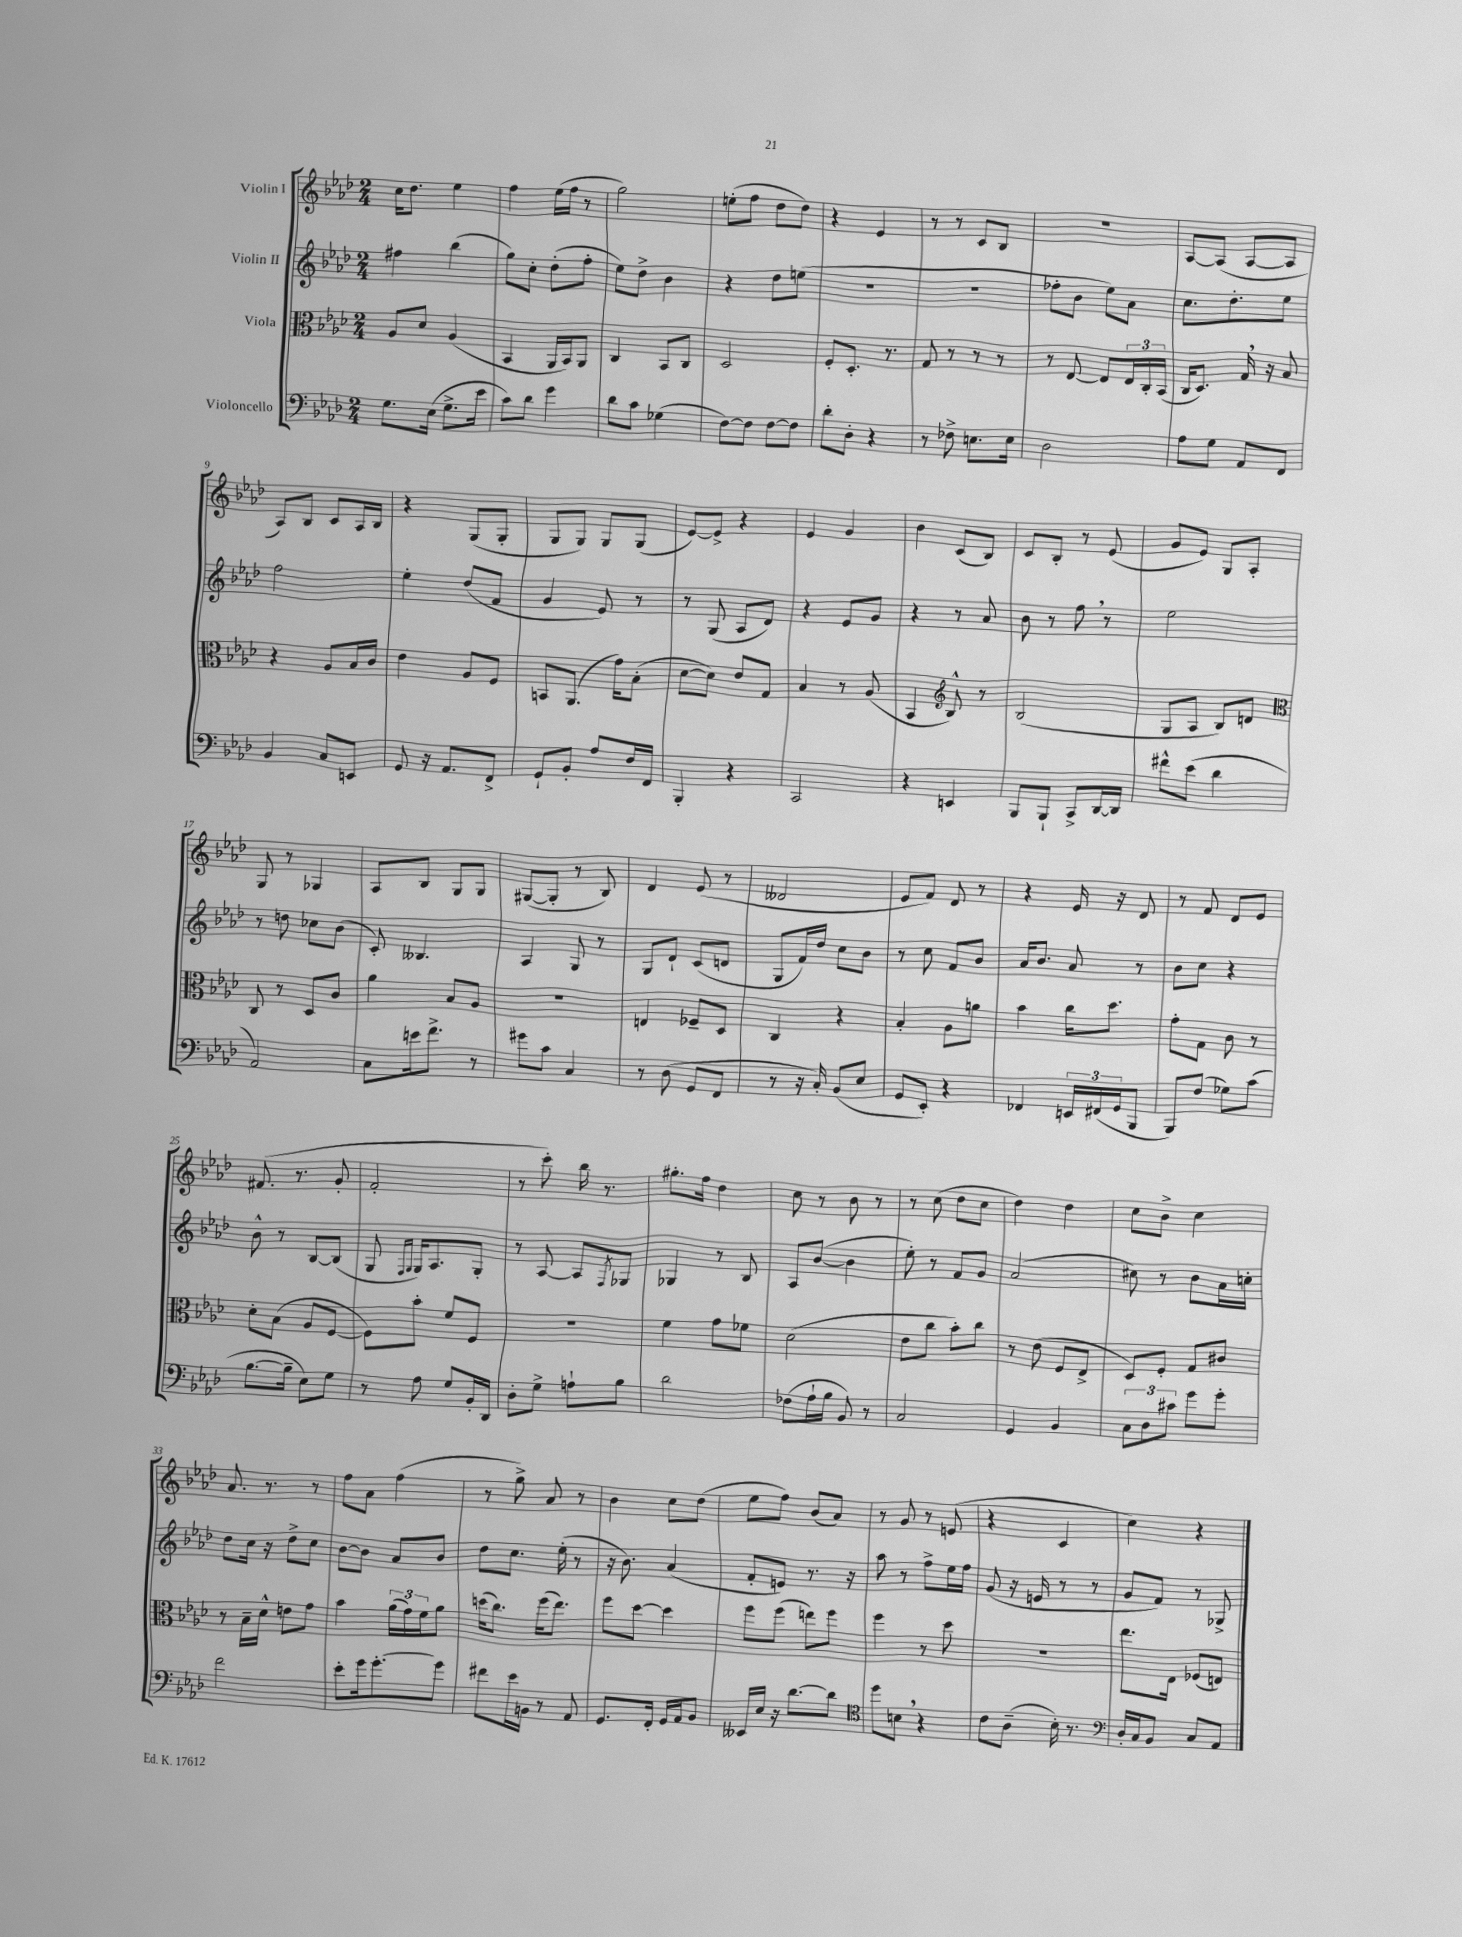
<<
\new StaffGroup <<
\new Staff = "s0" \with { instrumentName = "Violin I" } {
    \clef treble \key aes \major \numericTimeSignature \time 2/4
    c''16 des''8. ees''4 |
    f''4 ees''16( f''16 r8 |
    g''2) |
    e''8-.( f''8 des''8 des''8) |
    r4 ees'4 |
    r8 r8 c'8 bes8 |
    R2 |
    aes8~ aes8( aes8~ aes8 |
    aes8) bes8 c'8 aes16 bes16 |
    r4 g8( g8-. |
    g8 g8) g8 g8( |
    ees'8~) ees'8-> r4 |
    ees'4 g'4 |
    bes'4 c'8( bes8) |
    c'8 bes8-. r8 ees'8( |
    g'8 ees'8) g8 aes8-. |
    g8 r8 ges4 |
    aes8 bes8 g8 g8 |
    gis8~( gis8-. r8 bes8) |
    des'4 ees'8( r8 |
    deses'2 |
    ees'8 f'8) des'8 r8 |
    r4 ees'16 r16 des'8 |
    r8 f'8 des'8 ees'8 |
    fis'8.( r8. g'8-. |
    f'2-. |
    r8 c'''8-.) bes''16 r8. |
    gis''8.-. f''16 des''4 |
    c''8 r8 bes'8 r8 |
    r8 c''8( des''8 c''8 |
    des''4) des''4 |
    c''8 bes'8-> c''4 |
    aes'8. r8. r8 |
    f''8 aes'8 f''4( |
    r8 g''8->) aes'8 r8 |
    bes'4 c''8 des''8( |
    ees''8 f''8) bes'8( aes'8) |
    r8 g'8 r8 e'8( |
    r4 c'4 |
    c''4) r4 \bar "|." |
}
\new Staff = "s1" \with { instrumentName = "Violin II" } {
    \clef treble \key aes \major \numericTimeSignature \time 2/4
    fis''4 bes''4( |
    g''8) c''8-. des''8-.( f''8-. |
    ees''8) des''8-> bes'4 |
    r4 des''8 e''8( |
    R2 |
    r2 |
    fes''8-. bes'8 ees''8) aes'8 |
    c''8. des''8.-. ees''8 |
    f''2 |
    ees''4-. des''8( f'8 |
    g'4 ees'8) r8 |
    r8 g8( aes8 des'8) |
    r4 ees'8 g'8 |
    r4 r8 aes'8 |
    bes'8 r8 f''8 \breathe r8 |
    ees''2 |
    r8 d''8 ces''8 bes'8( |
    c'8-.) beses4. |
    aes4 g8 r8 |
    g8 des'8-! c'8( d'8 |
    g8 f'16) des''16 c''8 bes'8 |
    r8 c''8 f'8 bes'8 |
    aes'16 bes'8. aes'8 r8 |
    bes'8 c''8 r4 |
    bes'8-^ r8 bes8~ bes8( |
    g8 \grace { f16 g16 } g16) aes8. g8-. |
    r8 aes8~ aes8 \acciaccatura { f8 } ges8 |
    ges4 r8 bes8 |
    aes8 bes'8~( bes'4 |
    ees''8-.) r8 f'8 g'8 |
    aes'2( |
    cis''8) r8 bes'8 aes'16 c''16-. |
    des''8 c''16 r16 des''8-> c''8 |
    bes'8~ bes'8 aes'8 bes'8 |
    des''8 c''8. ees''16-.( r8 |
    r16 bes'8.) aes'4( |
    f'8-. e'8) r8. r16 |
    aes''8 r8 f''8-> ees''16 f''16 |
    g'8( r16 e'16 r8 r8 |
    g'8 f'8) r8 ges8-> \bar "|." |
}
\new Staff = "s2" \with { instrumentName = "Viola" } {
    \clef alto \key aes \major \numericTimeSignature \time 2/4
    aes8 des'8 aes4( |
    bes,4 aes,16 bes,16) aes,8 |
    c4 bes,8 c8 |
    des2 |
    f8-. des8.-. r8. |
    g8 r8 r8 r8 |
    r8 ees8~ ees8 \tuplet 3/2 { ees16 c16-. bes,16( } |
    c16 des8.) g16 \breathe r16 bes8 |
    r4 aes8 bes16 c'16 |
    ees'4 aes8 f8 |
    b,8 aes,8.( g'16) bes8-.( |
    des'8~ des'8) ees'8 g8 |
    bes4 r8 aes8( |
    bes,4 \clef treble bes8-^) r8 |
    bes2( |
    g8 aes8 bes8) d'8 |
    \clef alto c8 r8 des8 c'8 |
    aes'4 bes8 aes8 |
    r2 |
    e4 fes8-- des8 |
    c4 r4 |
    bes4-. aes8 a'8 |
    bes'4 c''16 des''8. |
    g'8-. g8 c'8 r8 |
    des'8-. bes8( aes8 f8~ |
    f8) bes'8-. f'8 f8 |
    R2 |
    f'4 g'8 fes'8 |
    des'2( |
    ees'8 c''8 bes'8-.) c''8 |
    r8 ees'8( f8 ees8-> |
    des8) f8-. g8 cis'8 |
    r8 bes16-- des'16-^ e'8 g'8 |
    bes'4 \tuplet 3/2 { aes'16( g'16) f'16 } aes'8 |
    d''16( c''8.) f''16( ees''8.) |
    f''8 des''8~ des''4 |
    f''8 f''8( e''8) f''8 |
    f''4 r8 des''8 |
    R2 |
    ees''8. ees16 fes8( e8) \bar "|." |
}
\new Staff = "s3" \with { instrumentName = "Violoncello" } {
    \clef bass \key aes \major \numericTimeSignature \time 2/4
    g8. ees16( g8.-> ees'16 |
    c'8) des'8 g'4 |
    des'8 c'8 ges4( |
    f8~) f8 f8~ f8 |
    des'8-. des8-. r4 |
    r8 fes8-> e8. e16 |
    des2 |
    aes8 g8 aes,8 f,8 |
    bes,4 c8 e,8 |
    g,8 r16 aes,8. f,8-> |
    g,8-! bes,8-. aes8 f16 f,16 |
    bes,,4-. r4 |
    c,2 |
    r4 e,4 |
    bes,,8 bes,,8-! c,8-> des,16~ des,16 |
    fis'8-^ ees'8( des'4 |
    aes,2) |
    c8 e'16 f'8.-> r8 |
    gis'8 c'8 c4 |
    r8 des8( g,8 f,8 |
    r8 r16 c16-.) bes,8( ees8 |
    g,8 ees,8-.) r4 |
    fes,4 \tuplet 3/2 { e,16 fis,16( g,16 } bes,,8 |
    bes,,8) f8( ges8) c'8( |
    bes8.~ bes16-- ees8) g8 |
    r8 aes8 g8 bes,16-. des,16 |
    des8-. g8-> a8-! bes8 |
    des'2 |
    fes8( aes16-! bes16 bes,8) r8 |
    c2 |
    g,4 bes,4 |
    \tuplet 3/2 { c8 des8 cis'8 } g'8 g'8-. |
    f'2 |
    ees'8-. g'16 g'8.~-. g'8 |
    fis'8 ees'16 b,16 r8 aes,8 |
    g,8. f,16-. g,16 aes,16 bes,8 |
    eeses,16 ees16 r16 des'8.~ des'8 |
    \clef tenor des''8 b8 \breathe r4 |
    c'8 aes8--( bes16-.) r8. |
    \clef bass des16-. c16 bes,8 c8 aes,8 \bar "|." |
}
>>
>>
